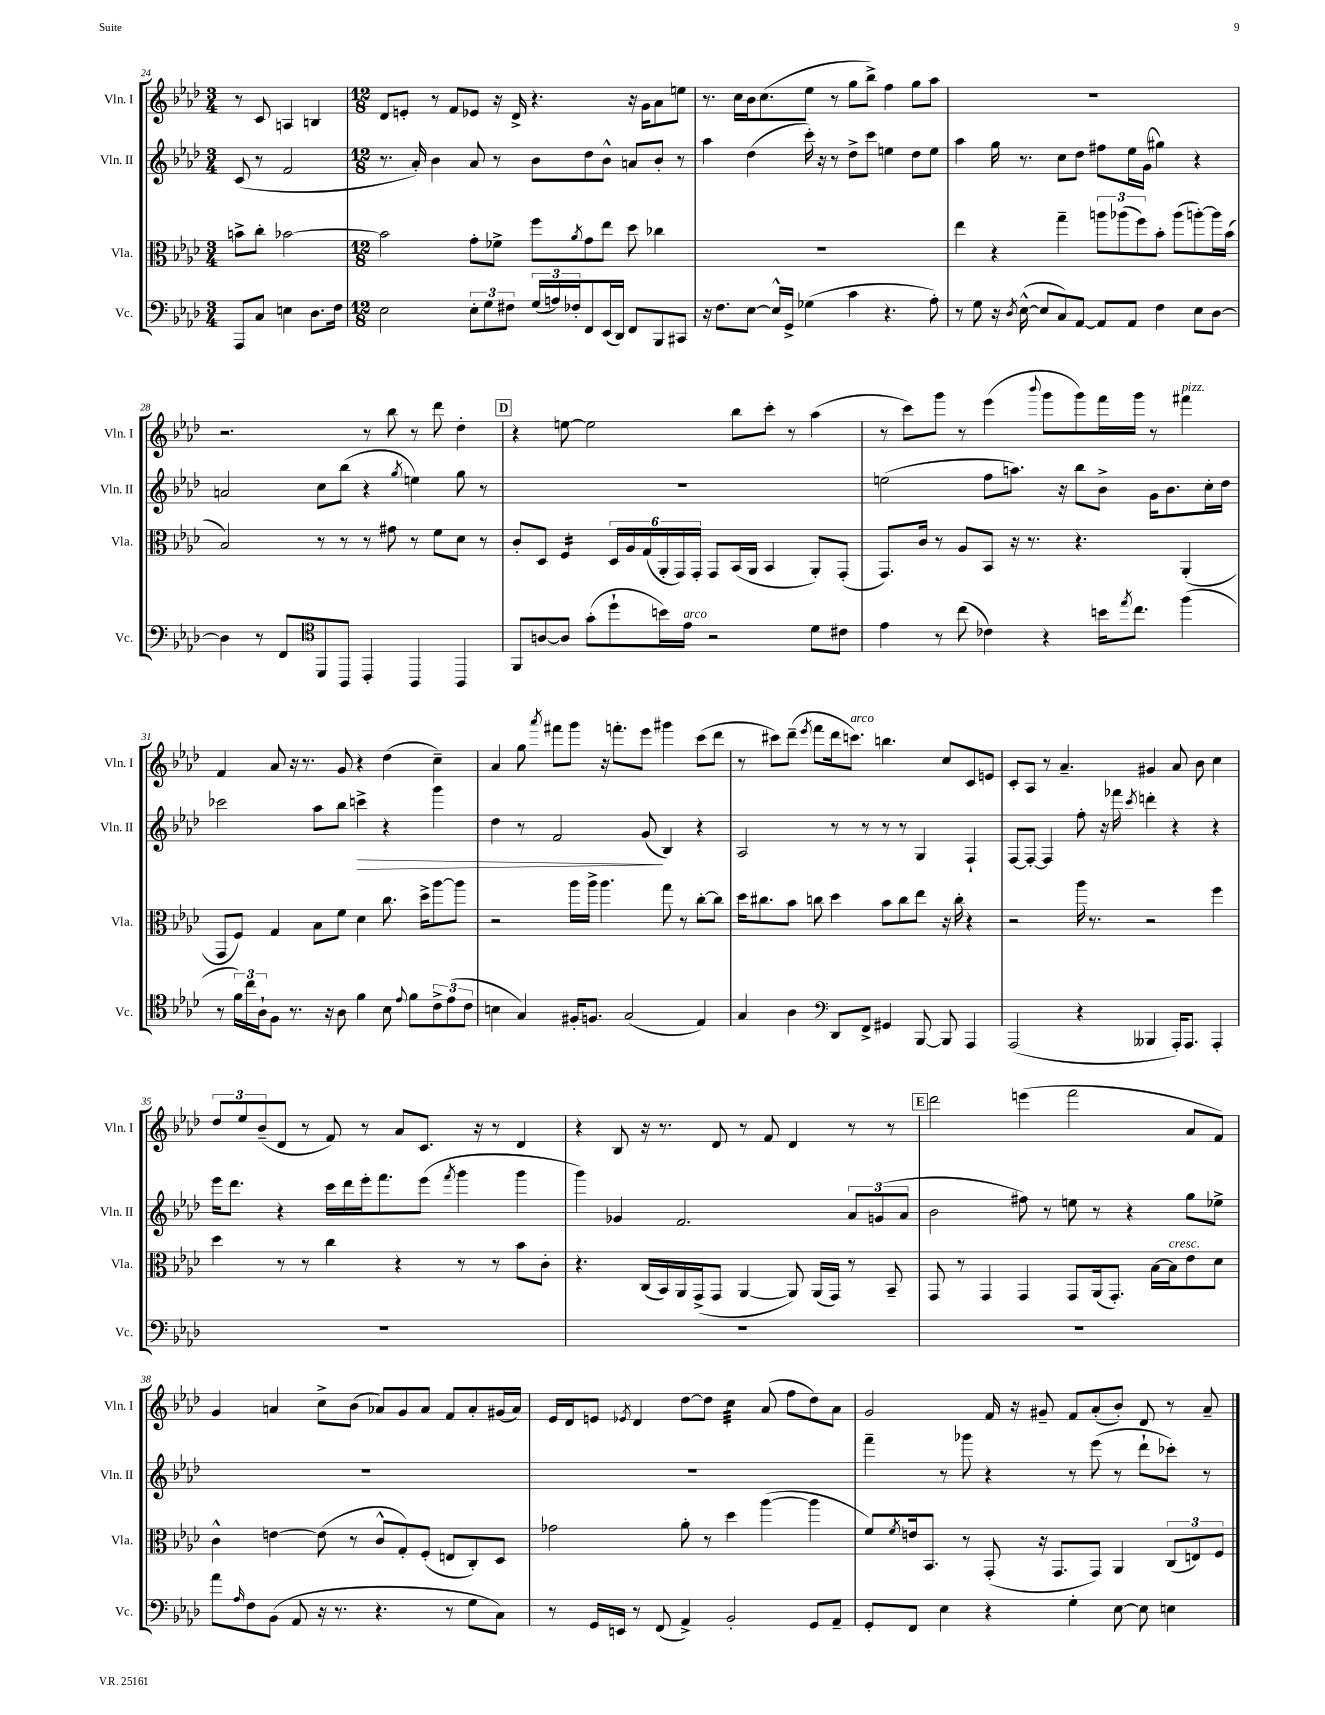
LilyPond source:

<<
\new StaffGroup <<
\new Staff = "s0" \with { instrumentName = "Vln. I" shortInstrumentName = "Vln. I" } {
    \clef treble \key aes \major \numericTimeSignature \time 3/4
    r8 c'8 a4 b4 |
    \numericTimeSignature \time 12/8 des'8 e'8-. r8 f'8 ees'8 r16 des'16-> r4. r16 g'16 aes'8 e''8 |
    r8. c''16 bes'16 c''8.( ees''8 r8 g''8 bes''8->) f''4 g''8 aes''8 |
    R1. |
    r2. r8 bes''8 r8 des'''8 des''4-. |
    \mark \markup { \box "D" } r4 e''8~ e''2 bes''8 c'''8-. r8 aes''4( |
    r8 c'''8) g'''8 r8 ees'''4( \appoggiatura { bes'''8 } g'''8 g'''8) f'''16 g'''16 r8 fis'''4^\markup { \italic "pizz." } |
    f'4 aes'8 r16 r8. g'8 r4 des''4( c''4--) |
    aes'4 g''8 \acciaccatura { aes'''8 } fis'''8 g'''8 r16 f'''8.-. ees'''8 gis'''4 c'''8( des'''8 |
    r8 cis'''8) des'''8--( \acciaccatura { ees'''8 } f'''8 des'''16 c'''8.^\markup { \italic "arco" }) b''4. c''8 c'8 e'8 |
    c'8-. aes8 r8 aes'4.-- gis'4 aes'8 bes'8 c''4 |
    \tuplet 3/2 { des''8 ees''8 bes'8--( } des'8 r8 f'8) r8 aes'8 c'8. r16 r8 des'4 |
    r4 bes8 r16 r8. des'8 r8 f'8 des'4 r8 r8 |
    \mark \markup { \box "E" } des'''2 e'''4( f'''2 aes'8 f'8) |
    g'4 a'4 c''8-> bes'8( aes'8) g'8 aes'8 f'8 aes'8-. gis'16( aes'16) |
    ees'16 des'16 e'8 \acciaccatura { ees'8 } des'4 des''8~ des''8 c''4:32 aes'8( f''8 des''8) aes'8 |
    g'2 f'16 r16 gis'8-- f'8 aes'8-.( bes'8-.) des'8 r8 aes'8-- \bar "|." |
}
\new Staff = "s1" \with { instrumentName = "Vln. II" shortInstrumentName = "Vln. II" } {
    \clef treble \key aes \major \numericTimeSignature \time 3/4
    c'8( r8 f'2 |
    \numericTimeSignature \time 12/8 r8. aes'16-.) bes'4 aes'8 r8 bes'8 des''8 bes'8-^ a'8 bes'8-. r8 |
    aes''4 des''4( c'''16-.) r16 r8 des''8-> c'''8 e''4 des''8 e''8 |
    aes''4 g''16 r8. c''8 des''8 fis''8 ees''16 g'16( gis''4) r4 |
    a'2 c''8 bes''8( r4 \acciaccatura { g''8 } e''4) g''8 r8 |
    \mark \markup { \box "D" } R1. |
    e''2( f''8 a''8.) r16 bes''8 bes'8-> g'16 bes'8. c''16-. des''16 |
    ces'''2 aes''8 bes''8 c'''4->\> r4 g'''4 |
    des''4 r8 f'2 g'8\!( bes4) r4 |
    aes2 r8 r8 r8 r8 g4 f4-! |
    f8~ f8~-. f4 f''8-. r16 fes'''16 \acciaccatura { c'''8 } d'''4-. r4 r4 |
    ees'''16 des'''8. r4 c'''16 des'''16 ees'''16-. f'''8. ees'''8( \acciaccatura { f'''8 } g'''4 g'''4 |
    g'''4) ges'4 f'2. \tuplet 3/2 { aes'8 g'8( aes'8 } |
    \mark \markup { \box "E" } bes'2 fis''8) r8 e''8 r8 r4 g''8 ees''8-> |
    R1. |
    R1. |
    f'''4-- r8 ges'''8 r4 r8 ees'''8( r8 des'''8-! ces'''8-.) r8 \bar "|." |
}
\new Staff = "s2" \with { instrumentName = "Vla." shortInstrumentName = "Vla." } {
    \clef alto \key aes \major \numericTimeSignature \time 3/4
    b'8-> c''8-. bes'2~ |
    \numericTimeSignature \time 12/8 bes'2 g'8-. fes'8-> f''8 \acciaccatura { aes'8 } g'8 ees''8 des''8 ces''4 |
    R1. |
    ees''4 r4 g''4-- \tuplet 3/2 { a''8 aes''8( f''8) } bes'8-. aes''8( a''8~-.) a''16 bes'16( |
    bes2) r8 r8 r8 gis'8 r8 f'8 des'8 r8 |
    \mark \markup { \box "D" } c'8-. des8 f4:16 \tuplet 6/4 { des16 aes16 g16( aes,16-. g,16) g,16-. } g,8 bes,16( aes,16 bes,4 aes,8-.) g,8-.( |
    g,8.) c'16 r8 aes8 bes,8 r16 r8. r4. aes,4-.( |
    g,8 f8) g4 bes8 f'8 des'4 c''8. des''16-> aes''8~ aes''8 |
    r2 aes''16 aes''16-> aes''4. g''8 r8 c''8~-. c''8 |
    des''16 cis''8. bes'8 c''8 des''4 bes'8 c''8 ees''8 r16 c''16-. r4 |
    r2 aes''16 r8. r2 f''4 |
    des''4 r8 r8 c''4 r4 r8 r8 bes'8 c'8-. |
    r4. c16( bes,16) aes,16 g,16->( g,8 aes,4~ aes,8) aes,16( g,16) r8 bes,8-- |
    \mark \markup { \box "E" } g,8 r8 g,4 g,4 g,8 aes,16( g,8.-.) bes16~ bes16^\markup { \italic "cresc." } ees'8 des'8 |
    c'4-^ e'4~ e'8( r8 c'8-^ g8-.) f8-.( e8 c8-.) des8 |
    ges'2 aes'8-. r8 des''4 aes''4~( aes''4 |
    f'8) \acciaccatura { f'8 } e'16 bes,8. r8 g,8-.( r16 g,8. g,8) aes,4 \tuplet 3/2 { c8( e8) f8 } \bar "|." |
}
\new Staff = "s3" \with { instrumentName = "Vc." shortInstrumentName = "Vc." } {
    \clef bass \key aes \major \numericTimeSignature \time 3/4
    aes,,8 c8 e4 des8. f16 |
    \numericTimeSignature \time 12/8 ees2 \tuplet 3/2 { ees8-. g8 fis8 } \tuplet 3/2 { g16( a16) fes16-. } f,8 ees,16( des,16) f,8 bes,,8 cis,8 |
    r16 f8. ees8~ ees16-^ g,16-> ges4( c'4 r4. aes8-.) |
    r8 g8 r16 \acciaccatura { des8 } ees16~-^( ees8 c8) aes,8~ aes,8 aes,8 f4 ees8 des8~ |
    des4 r8 f,8 des,8 aes,,8 c,4-. aes,,4 aes,,4 |
    \mark \markup { \box "D" } \clef tenor f,8 a8~ a8 g'8-.( des''8-! b'16) ees'16^\markup { \italic "arco" } r2 des'8 cis'8 |
    ees'4 r8 c''8( ces'4) r4 b'16 \acciaccatura { ees''8 } c''8. f''4( |
    r8 \tuplet 3/2 { f'16) c''16 aes16-! } f8 r8. r16 aes8 f'4 bes8 \appoggiatura { ees'8 } f'8 \tuplet 3/2 { c'8-> ees'8( c'8 } |
    b4 g4) fis16-. f8. g2( ees4) |
    g4 aes4 \clef bass des,8 f,8-> gis,4 bes,,8~ bes,,8 aes,,4 |
    aes,,2( r4 beses,,4 aes,,16-.) aes,,8. aes,,4-. |
    R1. |
    R1. |
    \mark \markup { \box "E" } R1. |
    aes'8 \grace { aes16 } f8 bes,8( aes,8 r16 r8. r4. r8 g8 c8) |
    r8 g,16 e,16 r8 f,8( aes,4->) bes,2-. g,8 aes,8-- |
    g,8-. f,8 ees4 r4 g4-. ees8~ ees8 e4 \bar "|." |
}
>>
>>
\layout { \context { \Score currentBarNumber = #24 } }
